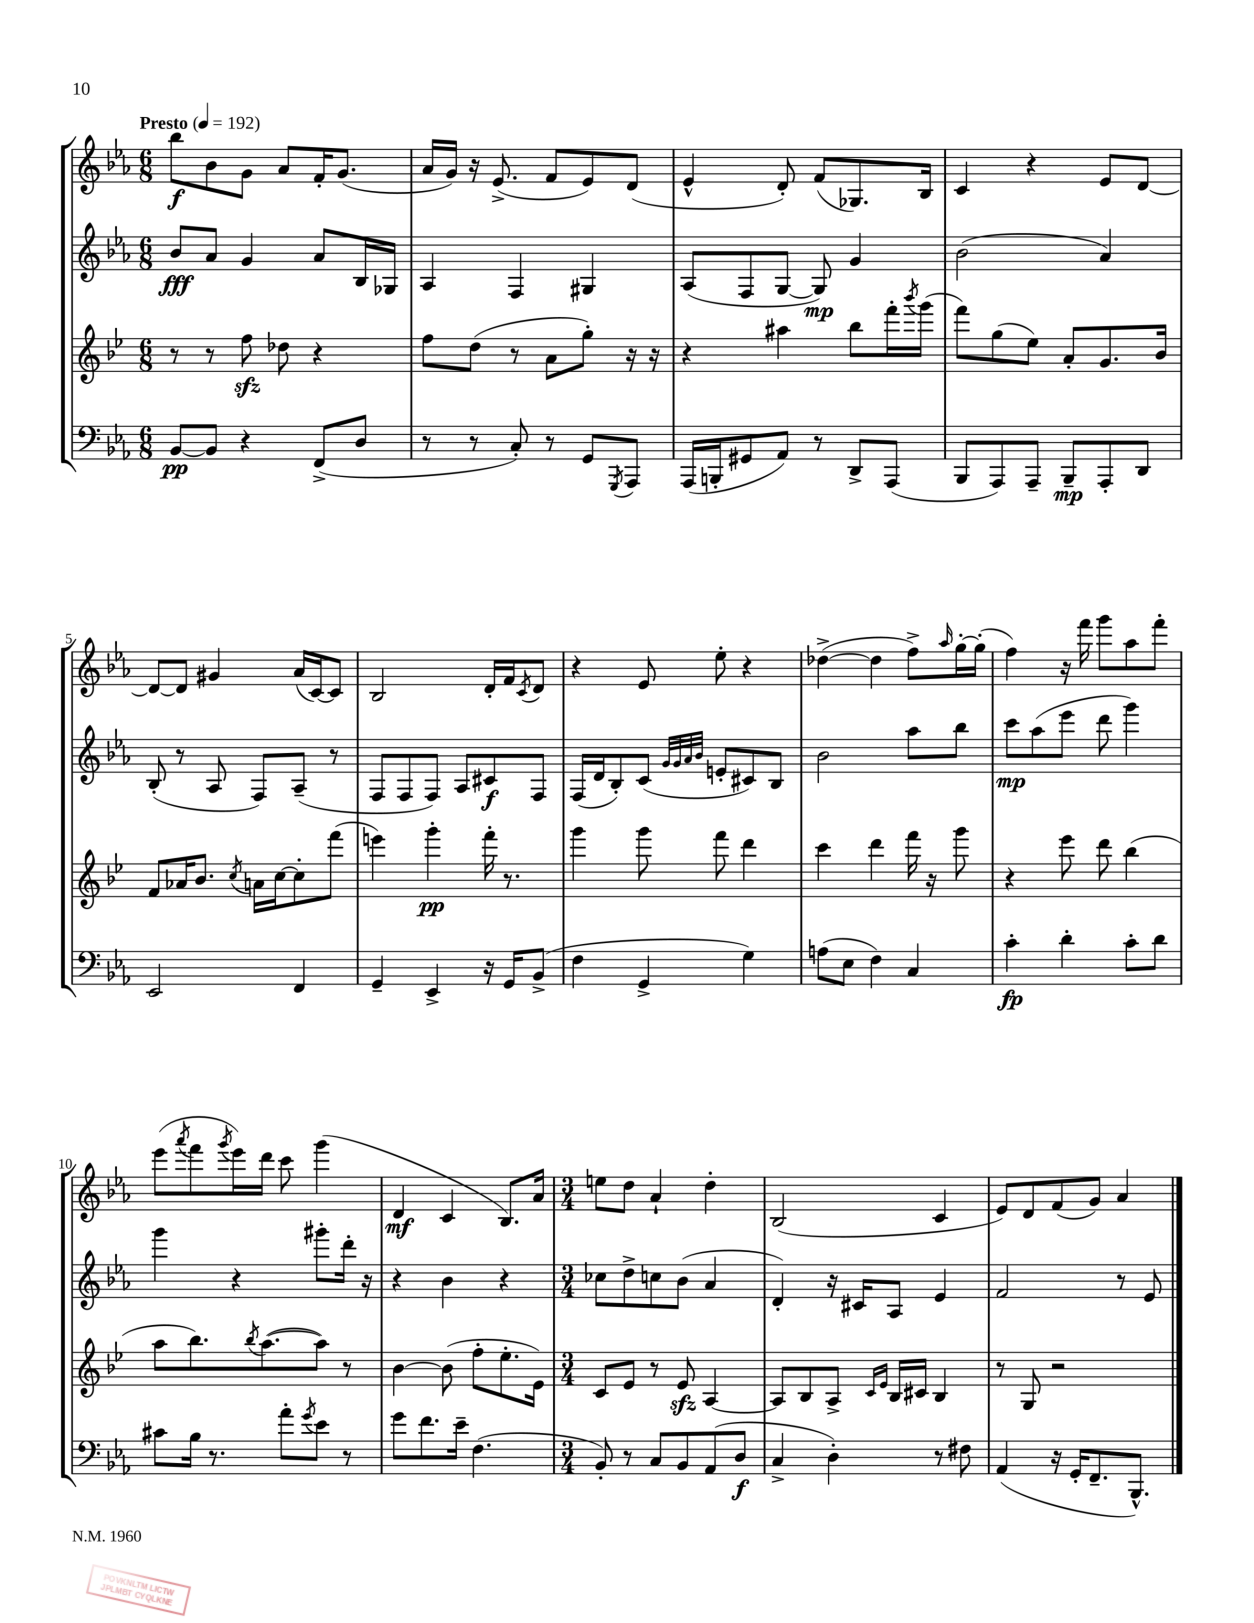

**kern	**kern	**kern	**kern
*staff4	*staff3	*staff2	*staff1
*clefF4	*clefG2	*clefG2	*clefG2
*k[b-e-a-]	*k[b-e-]	*k[b-e-a-]	*k[b-e-a-]
*M6/8	*M6/8	*M6/8	*M6/8
*MM192	*MM192	*MM192	*MM192
[8BB-	8r	8b-	8bb-
8BB-]	8r	8a-	8b-
4r	8ff	4g	8g
.	8dd-	.	8a-
(8FF^	4r	8a-	16f'
.	.	.	(8.g
8D	.	16B-	.
.	.	16G-	.
=	=	=	=
8r	8ff	4A-	16a-
.	.	.	16g)
8r	(8dd	.	16r
.	.	.	(8.e-^
8C')	8r	4F	.
8r	8a	.	8f
8GG	8gg')	4G#	8e-)
8qGGG	.	.	.
8AAA-	16r	.	(8d
.	16r	.	.
=	=	=	=
(16AAA-	4r	(8A-	4e-^^
16BBB'	.	.	.
8GG#	.	8F	.
8AA-)	4aa#	[8G	8d')
8r	.	8G])	(8f
8DD^	8bb-	4g	8.G-)
(8AAA-	16fff'	.	.
.	8qbbb-	.	.
.	(16ggg	.	16B-
=	=	=	=
8BBB-	8fff)	(2b-	4c
8AAA-)	(8gg	.	.
8AAA-~	8ee-)	.	4r
8BBB-~	8a'	.	.
8AAA-'	8.g	4a-)	8e-
8DD	.	.	[8d
.	16b-	.	.
=	=	=	=
2EE-	8f	(8B-'	8d_
.	16a-	8r	8d]
.	8.b-	.	.
.	.	8A-	4g#
.	8qcc	.	.
.	16a	8F)	.
.	[16cc	.	.
4FF	8cc']	(8A-~	(16a-
.	.	.	[16c)
.	(8fff	8r	8c]
=	=	=	=
4GG~	4eee)	8F	2B-
.	.	8F	.
4EE-^	4ggg'	8F)	.
.	.	8A-	.
16r	16fff'	8c#	16d'
16GG	8.r	.	16f
.	.	.	8qc
(8BB-^	.	8F	8d
=	=	=	=
4F	4ggg	(16F	4r
.	.	16d	.
.	.	8B-')	.
4GG^	8ggg	(8c	8e-
.	.	32qqg	.
.	.	32qqg	.
.	.	32qqa-	.
.	.	32qqb-	.
.	8fff	8e'	8ee-'
4G)	4ddd	8c#)	4r
.	.	8B-	.
=	=	=	=
(8A	4ccc	2b-	([4dd-^
8E-	.	.	.
4F)	4ddd	.	4dd-]
4C	16fff	8aa-	8ff^)
.	16r	.	.
.	.	.	16qqaa-
.	8ggg	8bb-	[16gg'
.	.	.	(16gg']
=	=	=	=
4c'	4r	8ccc	4ff)
.	.	(8aa-	.
4d'	8eee-	8eee-	16r
.	.	.	16fff
.	8ddd	8ddd	8ggg
8c'	(4bb-	4ggg)	8aa-
8d	.	.	8fff'
=	=	=	=
8c#	8aa	4ggg	(8eee-
.	.	.	8qaaa-
16B-	8.bb-)	.	8fff
8.r	.	.	.
.	.	.	8qggg
.	.	4r	16eee-)
.	8qbb-	.	.
.	([8.aa	.	16ddd
8a-'	.	.	8ccc
8qg	.	.	.
8e-	8aa])	8ggg#'	(4ggg
8r	8r	16ddd'	.
.	.	16r	.
=	=	=	=
8g	[4b-	4r	4d
8.f	.	.	.
.	(8b-]	4b-	4c
16e-~	.	.	.
(4.F	8ff'	.	.
.	8.ee-'	4r	8.B-)
.	16e-)	.	16a-
=	=	=	=
*M3/4	*M3/4	*M3/4	*M3/4
8BB-')	8c	8cc-	8ee
8r	8e-	8dd^	8dd
8C	8r	8cc	4a-`
8BB-	8e-	(8b-	.
(8AA-	[4A	4a-	4dd'
8D	.	.	.
=	=	=	=
4C^	8A]	4d')	(2B-
.	8B-	.	.
4D')	8A^	16r	.
.	.	16c#	.
.	16qqc	.	.
.	16qqe-	.	.
.	16B-	8A-	.
.	16c#	.	.
8r	4B-	4e-	4c
8F#	.	.	.
=	=	=	=
(4AA-	8r	2f	8e-)
.	8G	.	8d
16r	2r	.	(8f
16GG'	.	.	.
8.FF~	.	.	8g)
.	.	8r	4a-
8.BBB-^^)	.	.	.
.	.	8e-	.
==	==	==	==
*-	*-	*-	*-
